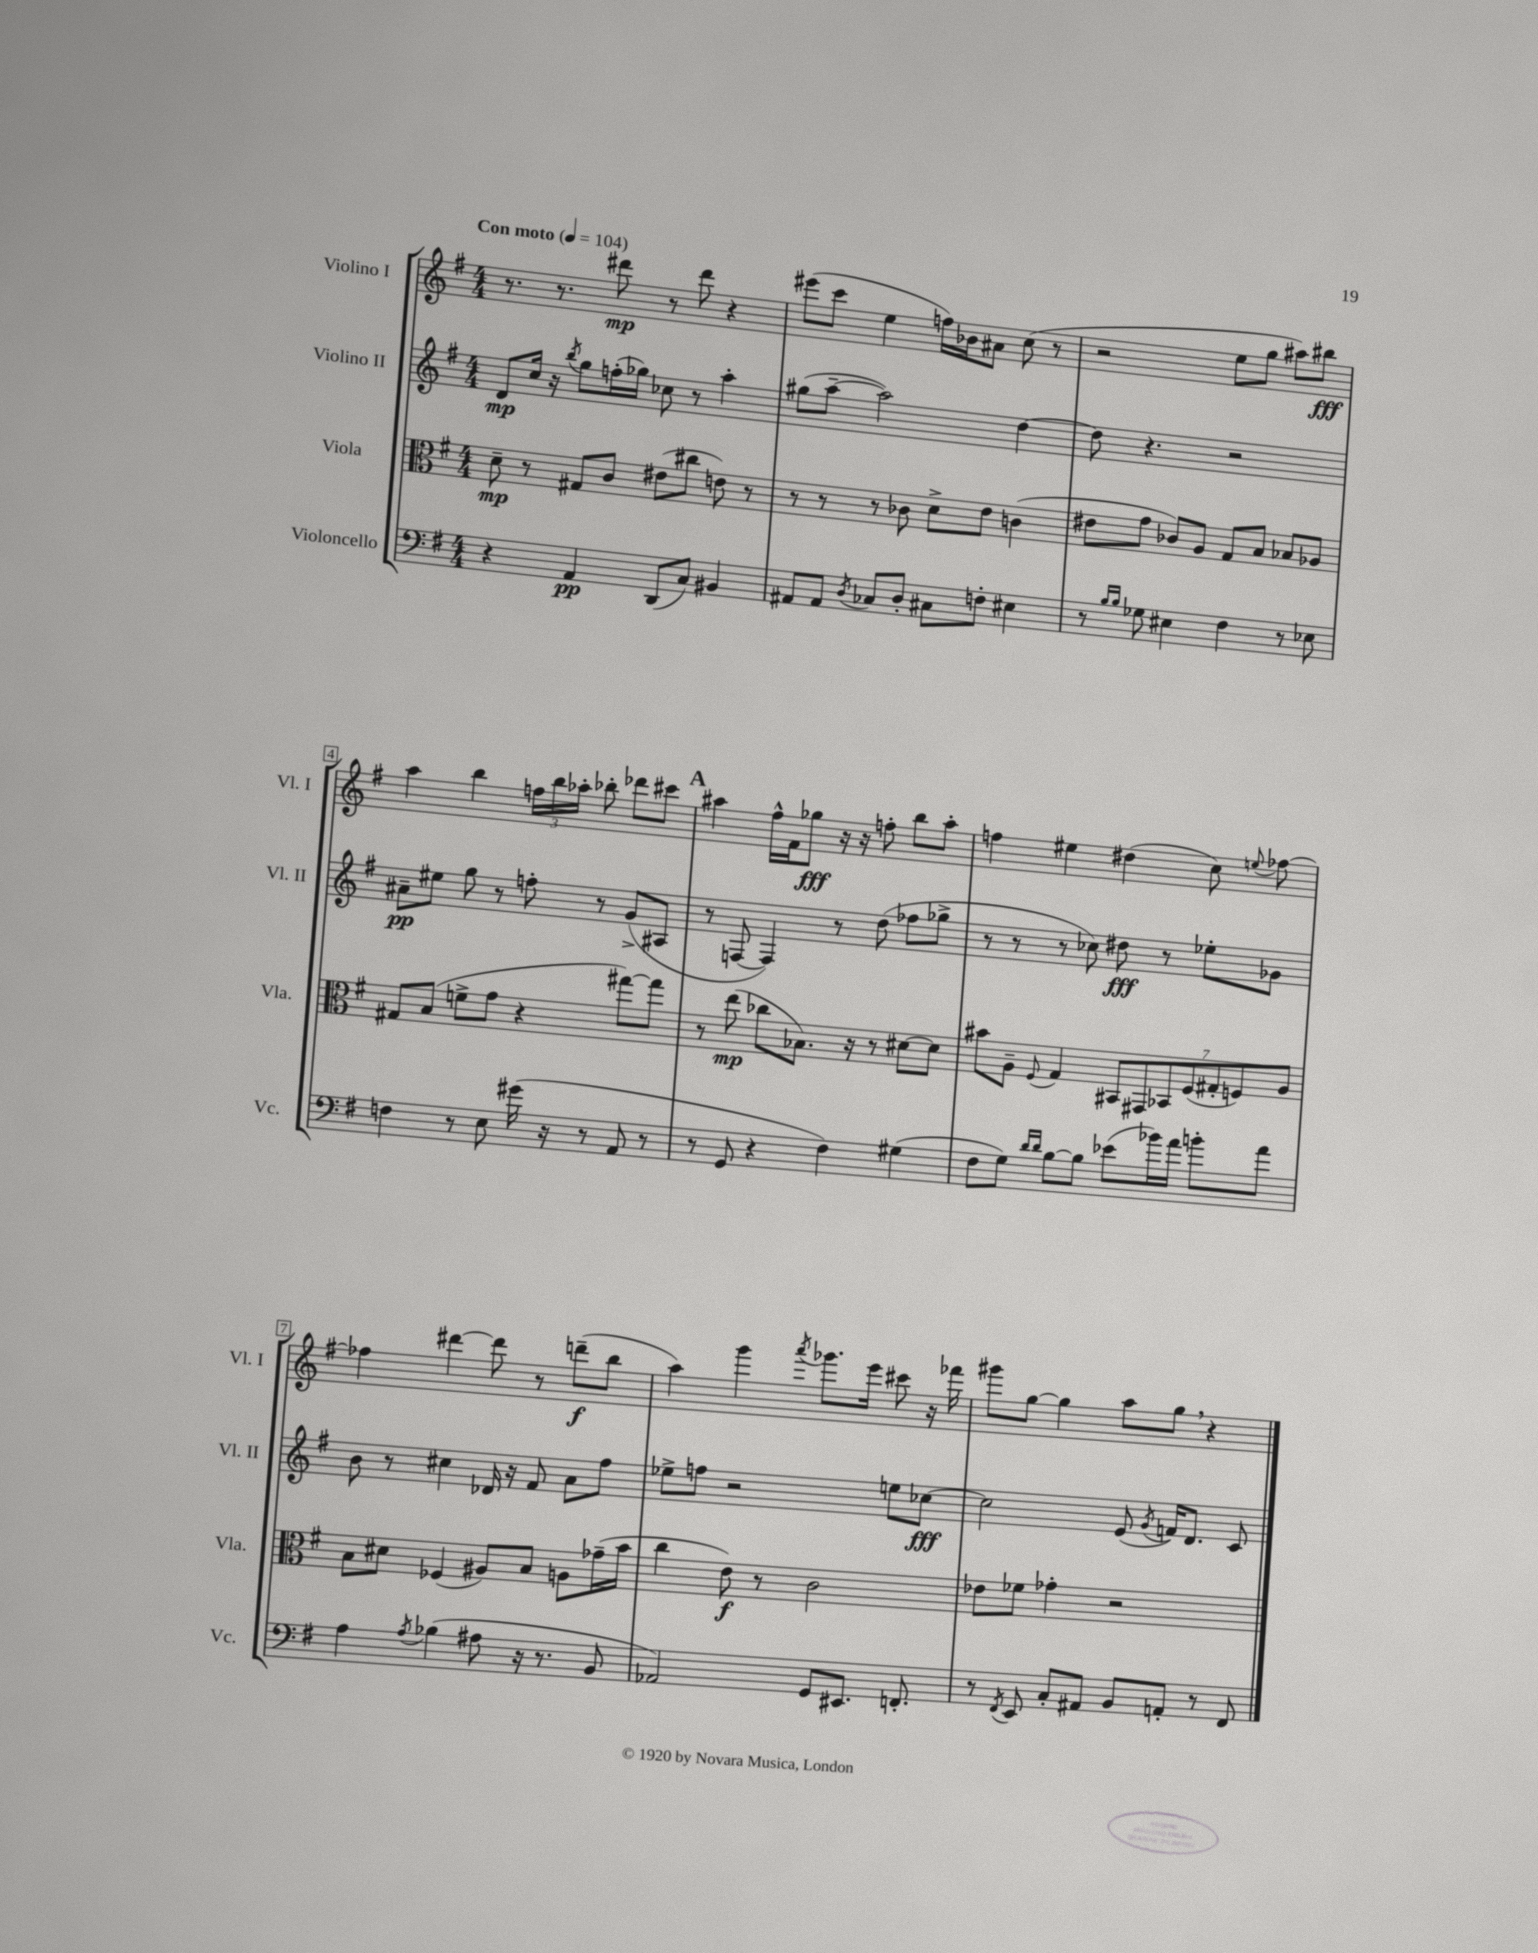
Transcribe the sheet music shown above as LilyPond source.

<<
\new StaffGroup <<
\new Staff = "s0" \with { instrumentName = "Violino I" shortInstrumentName = "Vl. I" } {
    \clef treble \key g \major \numericTimeSignature \time 4/4 \tempo "Con moto" 4 = 104
    \autoBeamOff r8. r8. dis'''8\mp r8 dis'''8 r4 |
    eis'''8[( c'''8] e''4 f''16[) bes'16 ais'8] c''8( r8 |
    r2 e''8[ g''8] ais''8[) bis''8]\fff |
    a''4 b''4 \tuplet 3/2 { f''16[ b''16 aes''16]-. } bes''8-. des'''8[ cis'''8] |
    \mark \markup { \bold "A" } ais''4 fis''16[-^ fis'16 ges''8]\fff r16 r16 f''8-. b''8[ ais''8]-. |
    f''4 eis''4 dis''4( c''8) \appoggiatura { e''8 } fes''8~ |
    fes''4 dis'''4~ dis'''8 r8 d'''8[--\f( b''8] |
    a''4) g'''4 \acciaccatura { a'''8 } ges'''8.[ e'''16] cis'''8 r16 fes'''16 |
    gis'''8[ g''8]~ g''4 a''8[ g''8] \breathe r4 \bar "|." |
}
\new Staff = "s1" \with { instrumentName = "Violino II" shortInstrumentName = "Vl. II" } {
    \clef treble \key g \major \numericTimeSignature \time 4/4
    \autoBeamOff d'8[\mp c''16] r16 \acciaccatura { b''8 } g''8[ f''16-.( ges''16]) ces''8 r8 a''4-. |
    gis''8[( a''8]~-- a''2) d''4~ |
    d''8 r4. r2 |
    ais'8[--\pp eis''8] g''8 r8 f''8-. r8 g'8[->( ais8] |
    \mark \markup { \bold "A" } r8 f8~ f4) r8 d''8( fes''8[ ges''8]-> |
    r8 r8 r8 ces''8) dis''8\fff r8 ees''8[-. ges'8] |
    b'8 r8 cis''4 des'16 r16 fis'8 a'8[ fis''8] |
    ees''8[-> f''8] r2 e''8[ ces''8]~\fff |
    ces''2 e'8( \acciaccatura { g'8 } f'16[) d'8.] c'8 \bar "|." |
}
\new Staff = "s2" \with { instrumentName = "Viola" shortInstrumentName = "Vla." } {
    \clef alto \key g \major \numericTimeSignature \time 4/4
    \autoBeamOff d'8--\mp r8 gis8[ c'8] eis'8[( cis''8] e'8) r8 |
    r8 r8 r8 ces'8 d'8[-> e'8] c'4( |
    eis'8[ g'8] ces'8[) a8] g8[ b8] bes8[ aes8] |
    gis8[ b8]( f'8[-> g'8] r4 gis''8[~) gis''8] |
    \mark \markup { \bold "A" } r8 e''8\mp( ces''8[ bes8.]) r16 r8 dis'8[~ dis'8] |
    bis'8[ a8]-- \appoggiatura { fis8 } g4 \tuplet 7/4 { bis,8[ gis,8 bes,8 fis8( gis8-. f8) a8] } |
    b8[ dis'8] fes4( ais8[) b8] a8[ ges'16--( b'16] |
    c''4 e'8\f) r8 c'2 |
    ees'8[ fes'8] ges'4-. r2 \bar "|." |
}
\new Staff = "s3" \with { instrumentName = "Violoncello" shortInstrumentName = "Vc." } {
    \clef bass \key g \major \numericTimeSignature \time 4/4
    \autoBeamOff r4 a,4\pp d,8[( c8]) bis,4 |
    ais,8[ ais,8] \acciaccatura { d8 } ces8[ d8]-. cis8[ f8]-. eis4 |
    r8 \grace { b16[ b16] } ges8 eis4 fis4 r8 ees8 |
    f4 r8 e8 gis'16( r16 r8 a,8 r8 |
    \mark \markup { \bold "A" } r8 g,8 r4 fis4) gis4( |
    fis8[ g8]) \grace { d'16[ d'16] } b8[~ b8] ees'8[( bes'16) a'16] b'8[-. a'8] |
    a4 \acciaccatura { a8 } bes4( ais8 r16 r8. b,8 |
    aes,2) g,8[ eis,8.] f,8.-. |
    r8 \acciaccatura { fis,8 } e,8 c8[-. ais,8] b,8[ a,8]-. r8 fis,8 \bar "|." |
}
>>
>>
\layout { \context { \Score \override BarNumber.stencil = #(make-stencil-boxer 0.1 0.3 ly:text-interface::print) } }
